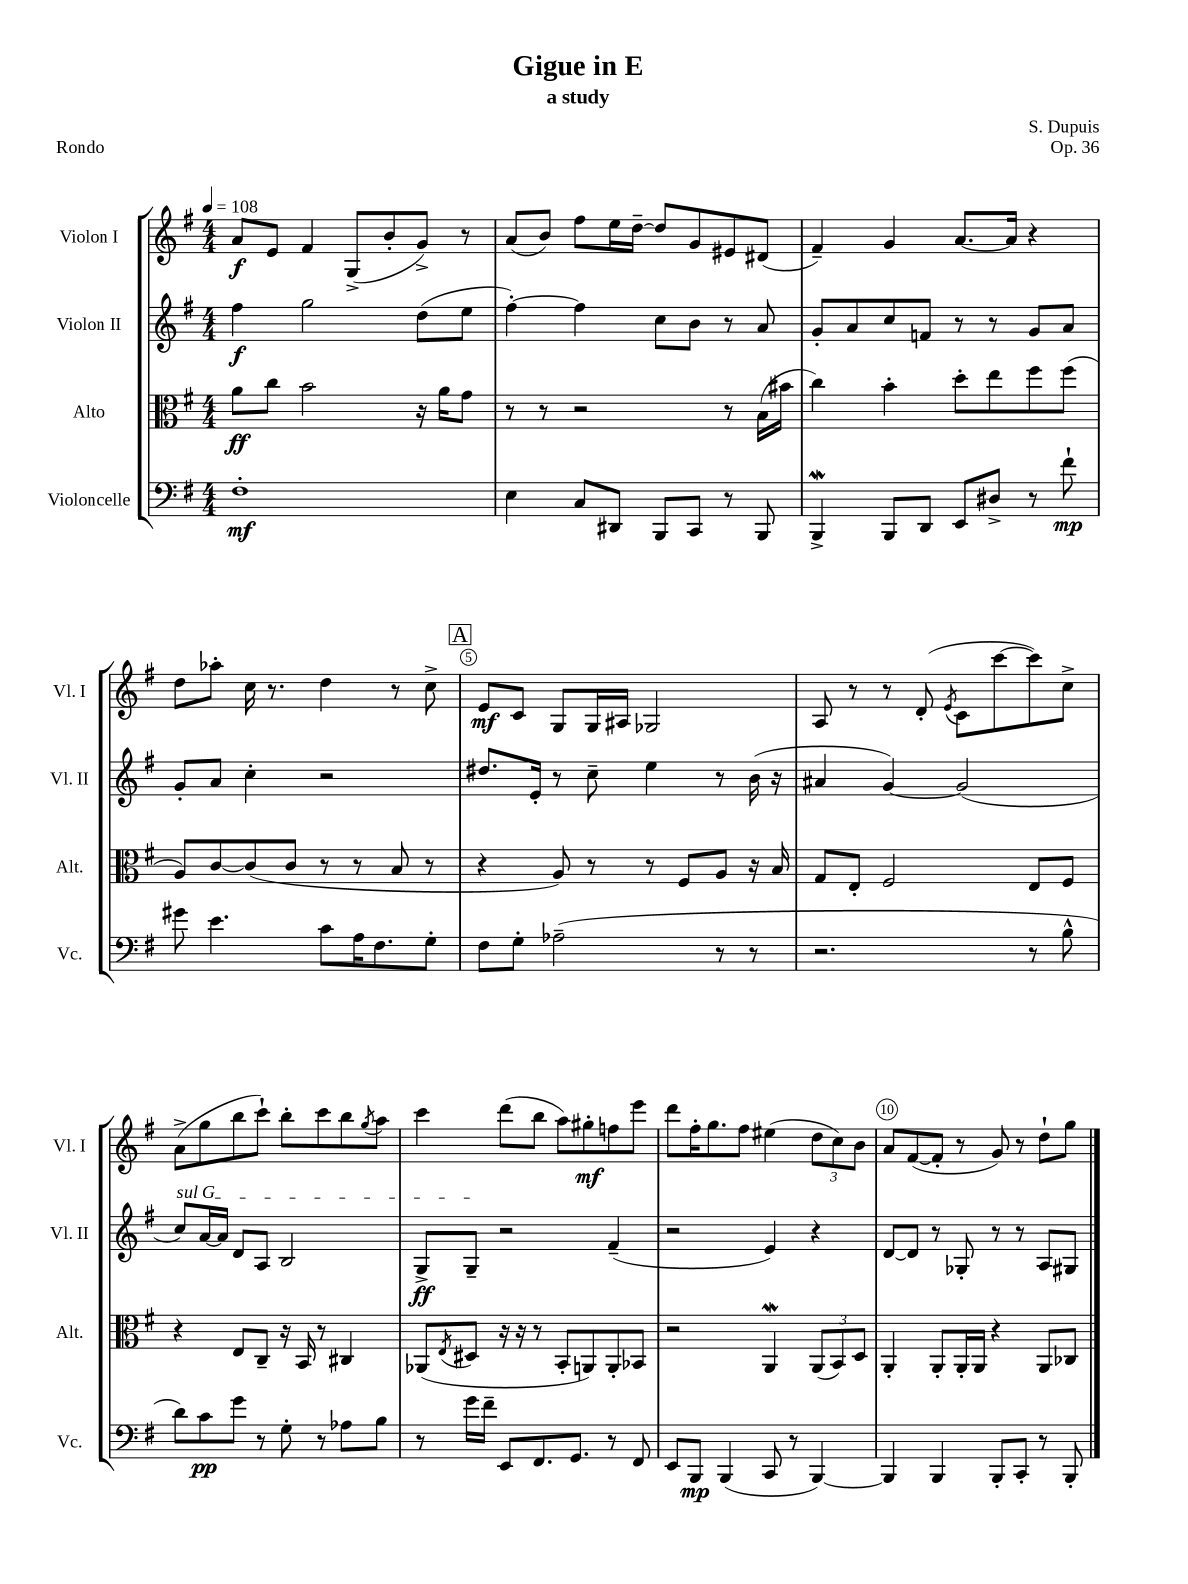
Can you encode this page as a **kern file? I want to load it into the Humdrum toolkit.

**kern	**dynam	**kern	**dynam	**kern	**dynam	**kern	**dynam
*part4	*part4	*part3	*part3	*part2	*part2	*part1	*part1
*staff4	*staff4	*staff3	*staff3	*staff2	*staff2	*staff1	*staff1
*I"Violoncelle	*	*I"Alto	*	*I"Violon II	*	*I"Violon I	*
*I'Vc.	*	*I'Alt.	*	*I'Vl. II	*	*I'Vl. I	*
*clefF4	*	*clefC3	*	*clefG2	*	*clefG2	*
*k[f#]	*	*k[f#]	*	*k[f#]	*	*k[f#]	*
*M4/4	*	*M4/4	*	*M4/4	*	*M4/4	*
*MM108	*	*MM108	*	*MM108	*	*MM108	*
=1	=1	=1	=1	=1	=1	=1	=1
1F#'	mf	8a\L	ff	4ff#\	f	8a/L	f
.	.	8cc\J	.	.	.	8e/J	.
.	.	2b\	.	2gg\	.	4f#/	.
.	.	.	.	.	.	(8G^/L	.
.	.	.	.	.	.	8b'/	.
.	.	16r	.	(8dd\L	.	8g^/J)	.
.	.	16a\KL	.	.	.	.	.
.	.	8g\J	.	8ee\J	.	8r	.
=2	=2	=2	=2	=2	=2	=2	=2
4E\	.	8r	.	[4ff#'\)	.	(8a/L	.
.	.	8r	.	.	.	8b/J)	.
8C/L	.	2r	.	4ff#\]	.	8ff#\L	.
8DD#X/J	.	.	.	.	.	16ee\L	.
.	.	.	.	.	.	[16dd~\JJ	.
8BBB/L	.	.	.	8cc\L	.	8dd/L]	.
8CC/J	.	.	.	8b\J	.	8g/	.
8r	.	8r	.	8r	.	8e#X/	.
8BBB/	.	(16B\LL	.	8a/	.	(8d#X/J	.
.	.	16b#X\JJ	.	.	.	.	.
=3	=3	=3	=3	=3	=3	=3	=3
4BBBW^/	.	4cc\)	.	8g'/L	.	4f#~/)	.
.	.	.	.	8a/	.	.	.
8BBB/L	.	4b'\	.	8cc/	.	4g/	.
8DD/J	.	.	.	8fn/J	.	.	.
8EE/L	.	8dd'\L	.	8r	.	[8.a/L	.
8D#X^/J	.	8ee\	.	8r	.	.	.
.	.	.	.	.	.	16a/Jk]	.
8r	.	8ff#\	.	8g/L	.	4r	.
8f#`\	mp	(8ff#\J	.	8a/J	.	.	.
!!LO:LB:g=z
=4	=4	=4	=4	=4	=4	=4	=4
8g#X\	.	8A/L)	.	8g'/L	.	8dd\L	.
4.e\	.	[8c/	.	8a/J	.	8aa-X'\J	.
.	.	(8c/]	.	4cc'\	.	16cc\	.
.	.	.	.	.	.	8.r	.
.	.	8c/J	.	.	.	.	.
8c\L	.	8r	.	2r	.	4dd\	.
16A\K	.	8r	.	.	.	.	.
8.F#\	.	.	.	.	.	.	.
.	.	8B/	.	.	.	8r	.
8G'\J	.	8r	.	.	.	8cc^\	.
!!LO:REH:place=s1:t=A
=5	=5	=5	=5	=5	=5	=5	=5
8F#\L	.	4r	.	8.dd#X/L	.	8e/L	mf
8G'\J	.	.	.	.	.	8c/J	.
.	.	.	.	16e'/Jk	.	.	.
(2A-X~\	.	8A/)	.	8r	.	8G/L	.
.	.	8r	.	8cc~\	.	16G/L	.
.	.	.	.	.	.	16A#X/JJ	.
.	.	8r	.	4ee\	.	2G-X/	.
.	.	8F#/L	.	.	.	.	.
8r	.	8A/J	.	8r	.	.	.
8r	.	16r	.	(16b\	.	.	.
.	.	16B/	.	16r	.	.	.
=6	=6	=6	=6	=6	=6	=6	=6
2.r	.	8G/L	.	4a#X/	.	8A/	.
.	.	8E'/J	.	.	.	8r	.
.	.	2F#/	.	[4g/)	.	8r	.
.	.	.	.	.	.	(8d'/	.
.	.	.	.	.	.	8qe/	.
.	.	.	.	(2g/]	.	8c\L	.
.	.	.	.	.	.	[8ccc\	.
8r	.	8E/L	.	.	.	8ccc\])	.
8B^^\	.	8F#/J	.	.	.	8cc^\J	.
!!LO:LB:g=z
=7	=7	=7	=7	=7	=7	=7	=7
!	!	!	!	!LO:TX:a:i:t=sul G	!	!	!
8d\L)	.	4r	.	8cc/L)	.	(8a^\L	.
8c\	pp	.	.	[16a/L	.	8gg\	.
.	.	.	.	16a/JJ]	.	.	.
8g\J	.	8E/L	.	8d/L	.	8bb\	.
8r	.	8C~/J	.	8A/J	.	8ccc`\J)	.
8G'\	.	16r	.	2B/	.	8bb'\L	.
.	.	16BB/	.	.	.	.	.
8r	.	8r	.	.	.	8ccc\	.
8A-X\L	.	4C#X/	.	.	.	8bb\	.
.	.	.	.	.	.	8qgg/	.
8B\J	.	.	.	.	.	8aa\J	.
=8	=8	=8	=8	=8	=8	=8	=8
8r	.	(8AA-X/L	.	8G^/L	ff	4ccc\	.
.	.	8qE/	.	.	.	.	.
16g\LL	.	8D#X/J	.	8G~/J	.	.	.
16f#~\JJ	.	.	.	.	.	.	.
8EE/L	.	16r	.	2r	.	(8ddd\L	.
.	.	16r	.	.	.	.	.
8.FF#/	.	8r	.	.	.	8bb\J	.
.	.	8BB'/L	.	.	.	8aa\L)	.
8.GG/J	.	.	.	.	.	.	.
.	.	8AAn/)	.	.	.	8gg#X'\	mf
8r	.	8AA'/	.	(4f#~/	.	8ffn\	.
8FF#/	.	8BB-X/J	.	.	.	8eee\J	.
=9	=9	=9	=9	=9	=9	=9	=9
8EE/L	.	2r	.	2r	.	8ddd\L	.
8BBB/J	mp	.	.	.	.	16ff#'\K	.
.	.	.	.	.	.	8.gg\	.
(4BBB/	.	.	.	.	.	.	.
.	.	.	.	.	.	8ff#\J	.
8CC/	.	4AAW/	.	4e/)	.	(4ee#X\	.
8r	.	.	.	.	.	.	.
[4BBB/)	.	(12AA/L	.	4r	.	12dd\L	.
.	.	12BB/)	.	.	.	12cc\)	.
.	.	12D/J	.	.	.	12b\J	.
=10	=10	=10	=10	=10	=10	=10	=10
4BBB/]	.	4AA'/	.	[8d/L	.	8a/L	.
.	.	.	.	8d/J]	.	([8f#/	.
4BBB/	.	8AA'/L	.	8r	.	8f#'/J]	.
.	.	16AA'/L	.	8G-X'/	.	8r	.
.	.	16AA/JJ	.	.	.	.	.
8BBB'/L	.	4r	.	8r	.	8g/)	.
8CC'/J	.	.	.	8r	.	8r	.
8r	.	8AA/L	.	8A/L	.	8dd`\L	.
8BBB'/	.	8C-X/J	.	8G#X/J	.	8gg\J	.
==	==	==	==	==	==	==	==
*-	*-	*-	*-	*-	*-	*-	*-
